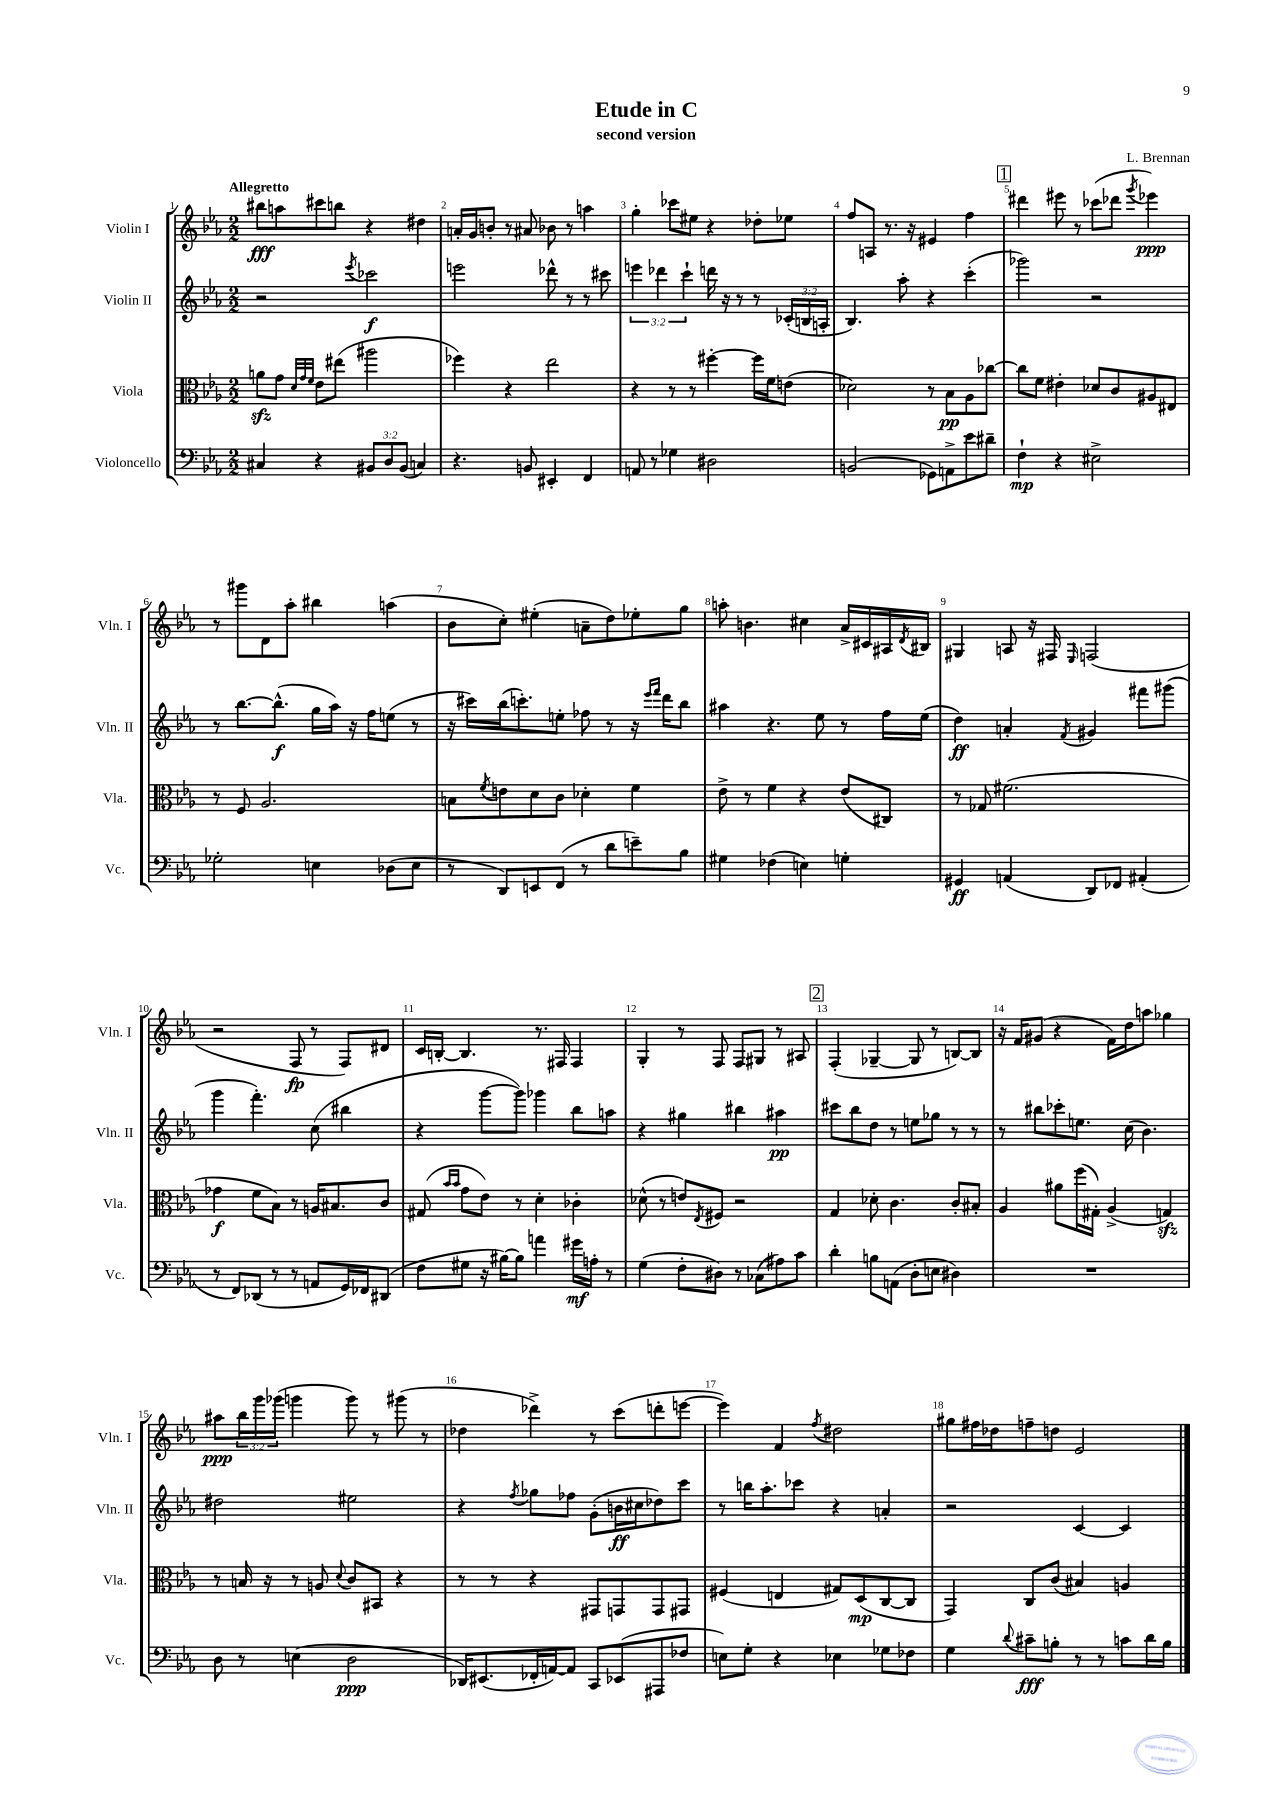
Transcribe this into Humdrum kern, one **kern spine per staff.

**kern	**kern	**kern	**kern
*staff4	*staff3	*staff2	*staff1
*clefF4	*clefC3	*clefG2	*clefG2
*k[b-e-a-]	*k[b-e-a-]	*k[b-e-a-]	*k[b-e-a-]
*M2/2	*M2/2	*M2/2	*M2/2
4C#/	8a\L	2r	8bb#\L
.	8g\J	.	8aa\
.	32qqd/LLL	.	.
.	32qqg/	.	.
.	32qqf/JJJ	.	.
4r	8e-\L	.	8ccc#\
.	(8ee#\J	.	8bb\J
.	.	8qeee-/	.
12BB#/L	2aa#\	2ccc-\	4r
12D/	.	.	.
(12BB#/J	.	.	.
4C/)	.	.	4dd#\
=	=	=	=
4.r	4ff-\)	2eee\	16a'/LL
.	.	.	16g/J
.	.	.	8b'/J
.	4r	.	8r
8BB/	.	.	8a#/
4EE#'/	2ee-\	8ddd-^^\	8b-\
.	.	8r	8r
4FF/	.	8r	4aa\
.	.	8ccc#\	.
=	=	=	=
8AA/	4r	6eee\	4gg'\
8r	.	.	.
.	.	6ddd-\	.
4G-\	8r	.	8ccc-\L
.	.	6ccc`\	.
.	8r	.	8ee#\J
2D#\	[4ff#'\	16ddd\	4r
.	.	16r	.
.	.	8r	.
.	16ff#\]LL	8r	8dd-'\L
.	16f\J	.	.
.	(8e\J	(24c-'/LL	8ee-\J
.	.	24B/	.
.	.	24A'/JJ	.
=	=	=	=
(2BB/	2d-\)	4.B-/)	8ff/L
.	.	.	8A/J
.	.	.	8.r
.	.	8aa-'\	.
.	.	.	16r
8GG-\L)	8r	4r	4e#/
8AA^\	8B-\L	.	.
8e-\	8A-\	(4ccc'\	4ff\
8d#~\J	[8cc-\J	.	.
=	=	=	=
4F`\	8cc-\]L	2ggg-\)	4ddd#\
.	8f\J	.	.
4r	4e#'\	.	8eee#\
.	.	.	8r
2E#^\	8d-/L	2r	(8ccc-\L
.	8c/	.	8ddd-\J
.	.	.	8qggg/
.	8A#/	.	4eee-\)
.	8E#/J	.	.
=	=	=	=
2G-'\	8r	8r	8r
.	8F/	[8.bb-\L	8ggg#\L
.	2.A-/	.	8d\
.	.	(8.bb-^^\]J	.
.	.	.	8aa-'\J
4E\	.	16gg\LL	4bb#\
.	.	16aa-\JJ)	.
.	.	16r	.
.	.	16ff\LK	.
(8D-\L	.	(8ee\J	(4aa\
8E\J	.	8r	.
=	=	=	=
8r	8B\L	16r	8b-\L
.	.	16ccc#\LL)	.
.	8qf/	.	.
8DD/L)	8e\	(16bb-\J	8cc'\J)
.	.	8.ccc'\)	.
8EE/	8d\	.	(4ee#'\
(8FF/J	8c\J	8ee'\J	.
8r	4d-'\	8ff-\	8a~\L
8d\L	.	8r	8dd\)
8e~\)	4f\	16r	8ee-'\
.	.	16qqeee-/LL	.
.	.	16qqfff/JJ	.
.	.	16ddd\LK	.
8B-\J	.	8bb-\J	8gg\J
=	=	=	=
4G#\	8e-^\	4aa#\	8aa'\
.	8r	.	4.b\
(4F-\	4f\	4.r	.
4E\)	4r	.	4cc#\
.	.	8ee-\	.
4G'\	(8e-/L	8r	16a-^/LL
.	.	.	16c#/
.	8C#/J)	16ff\LL	16A#/
.	.	.	8qd/
.	.	(16ee-\JJ	16B#/JJ
=	=	=	=
4GG#/	8r	4dd\)	4G#/
.	8G-/	.	.
(4AA/	(2.f#\	4a'/	8A/
.	.	.	16r
.	.	.	16F#/
.	.	8qf/	16qqE-/
8DD/L)	.	4g#/	(2F/
8FF-/J	.	.	.
(4AA#'/	.	8fff#\L	.
.	.	(8ggg#\J	.
=	=	=	=
8r	4g-\	4ggg\	2r
8FF/L)	.	.	.
(8DD-/J	8f\L	4.fff'\)	.
8r	8B-\J)	.	.
8r	8r	.	8F/
8AA/L	16A/LK	(8cc\	8r
.	8.B#/	.	.
16GG/L)	.	4bb#\	8F/L)
16FF-/J	.	.	.
(8DD#/J	8c/J	.	8d#/J
=	=	=	=
8F\L	(8G#/	4r	16c/LL
.	.	.	[16B'/JJ
.	16qqb-/LL	.	.
.	16qqb-/JJ	.	.
8G#\J	8g\L	.	4.B/]
16r	8e-\J)	[8ggg\L	.
[16B#\LK)	.	.	.
8B#\]J	8r	8ggg\]J)	.
4a\	4d'\	4ggg-\	8.r
.	.	.	16F#/
16g#\LL	4c-'\	8bb-\L	4F#/
16A'\JJ	.	.	.
8r	.	8aa\J	.
=	=	=	=
(4G\	(8d-^^\	4r	4G'/
.	8r	.	.
8F'\L	8e/L)	4gg#\	8r
.	8qE-/	.	.
8D#\J)	8F#/J	.	8F/
8r	2r	4bb#\	8F/L
(8C-\L	.	.	8G#/J
8A#\)	.	4aa#\	8r
8c\J	.	.	8A#/
=	=	=	=
4d'\	4G/	8ccc#\L	(4F'/
.	.	8bb-\	.
8B\L	8d-'\	8dd\J	[4G-~/
(8AA\J	4.c\	8r	.
8D'\L	.	8ee\L	8G-/]
8E\J	.	8gg-\J	8r
4D#\)	8c'/L	8r	[8B/L)
.	8B#'/J	8r	8B/]J
=	=	=	=
1r	4A-/	8r	16r
.	.	.	16f/LK
.	.	8bb#\L	(8g#/J
.	8a#\L	8ccc-'\	4r
.	(16ff\L	8.ee\J	.
.	16G#'\JJ)	.	.
.	(4A-^/	.	16f\LL)
.	.	(16cc\	16dd\J
.	.	4.b-\)	8aa\J
.	4G/)	.	4gg-\
=	=	=	=
8D\	8r	2dd#\	8aa#\L
8r	16B/	.	24bb-\L
.	.	.	24ggg\
.	16r	.	.
.	.	.	(24ggg-\JJ
(4E\	8r	.	4ggg\
.	8A/	.	.
.	8qqd/	.	.
2D\	8c/L	2ee#\	8ggg\)
.	8BB#/J	.	8r
.	4r	.	(8ggg#\
.	.	.	8r
=	=	=	=
16DD-/LK)	8r	4r	4dd-\
(8.EE#/	.	.	.
.	8r	.	.
.	.	8qff/	.
16FF-'/L	4r	8gg-\L	4ddd-^\)
[16AA/J)	.	.	.
8AA/]J	.	8ff-\J	.
8CC/L	8GG#/L	(8g'\L	8r
(8EE-/	8GG/	16b\L	(8ccc\L
.	.	16cc#\J	.
8AAA#/	8GG/	8dd-\)	8ddd'\
8F-/J	8GG#/J	8ccc\J	[8eee\J
=	=	=	=
8E\L)	(4F#/	8r	4eee\])
8G'\J	.	16bb\LK	.
.	.	8.aa-'\	.
4r	4E/	.	4f/
.	.	8ccc-\J	.
.	.	.	8qff/
4E-\	8G#/L)	4r	2dd#\
.	(8D/	.	.
8G-\L	[8C/	4a'/	.
8F-\J	8C/]J	.	.
=	=	=	=
4G\	4GG/)	2r	8gg#\L
.	.	.	16ff#\L
.	.	.	16dd-\J
8qqd/	.	.	.
8c#~\L	8C/L	.	8ff~\
8B'\J	(8c/J	.	8dd\J
8r	4B#/)	[4c/	2e-/
8r	.	.	.
8c\L	4A/	4c/]	.
16d\L	.	.	.
16B\JJ	.	.	.
==	==	==	==
*-	*-	*-	*-
